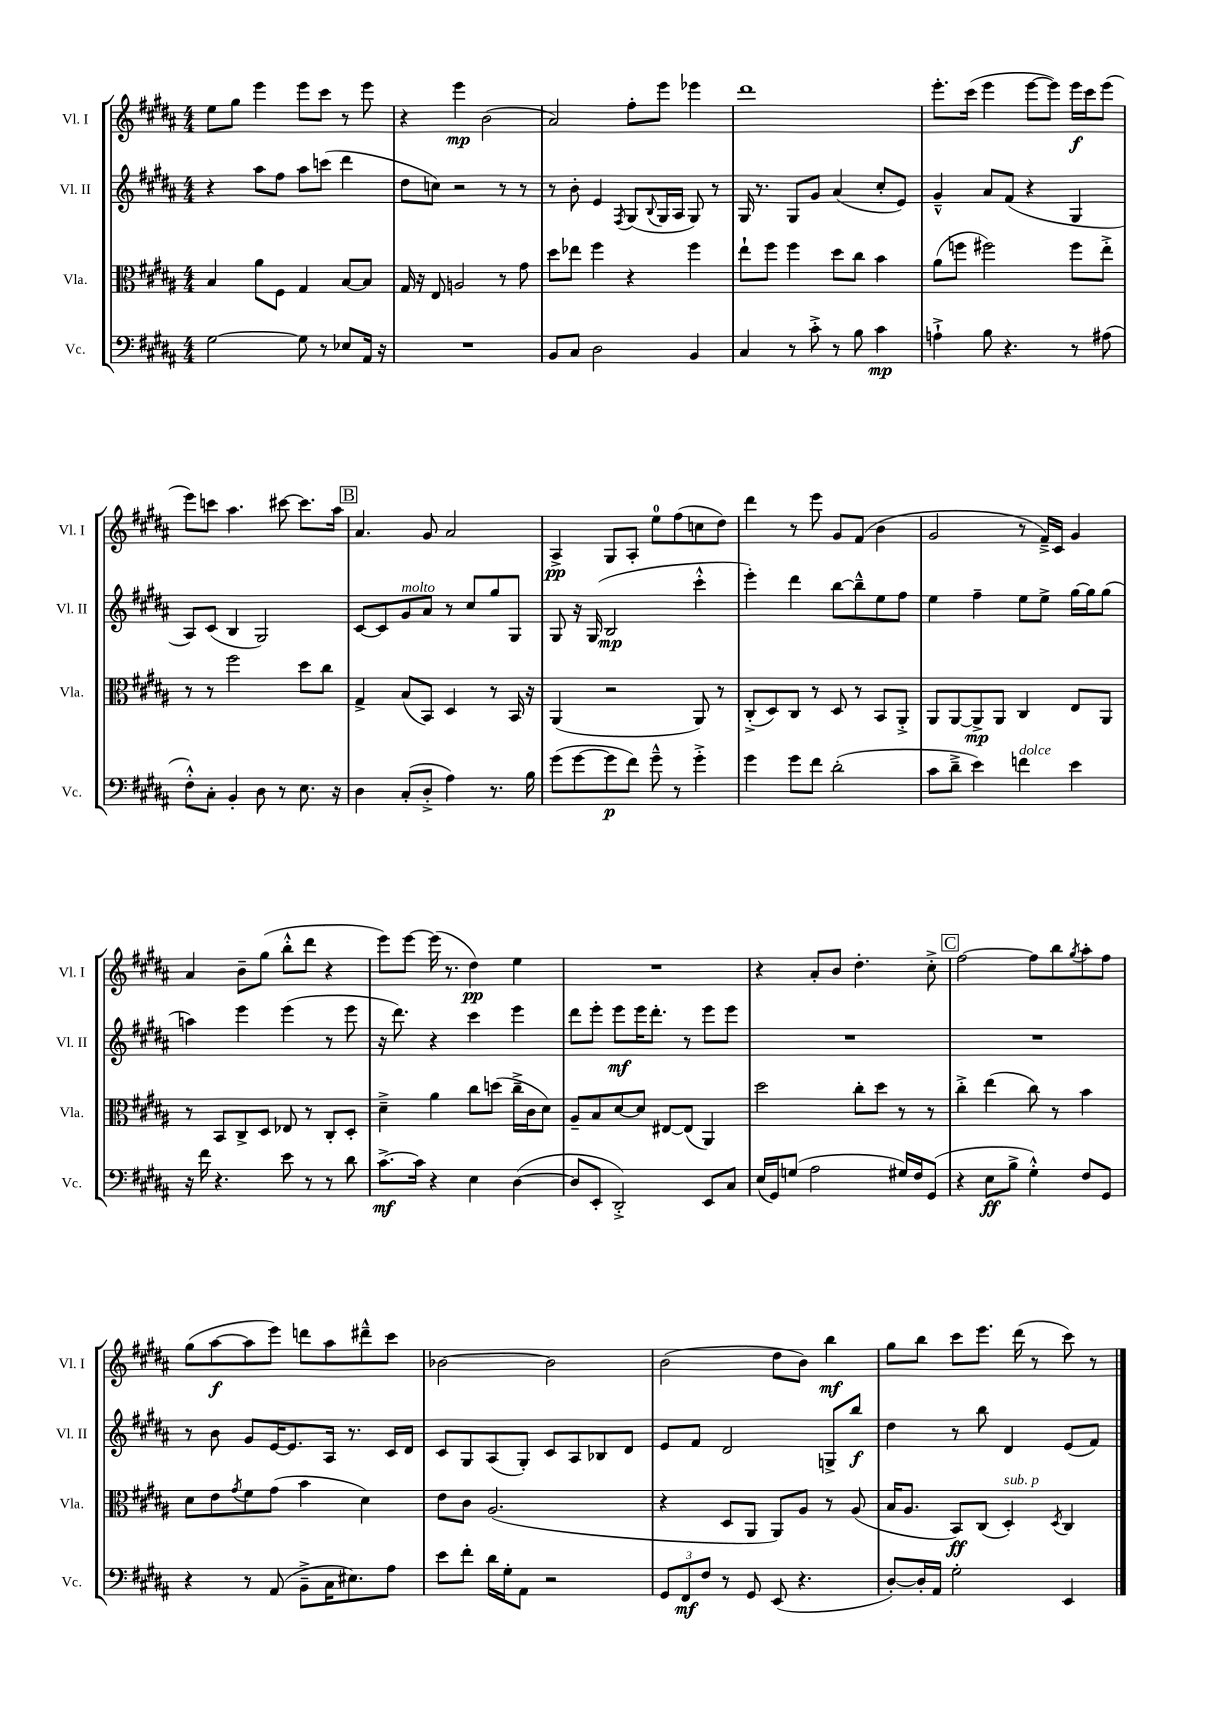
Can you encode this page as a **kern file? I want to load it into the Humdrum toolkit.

**kern	**dynam	**kern	**dynam	**kern	**dynam	**kern	**dynam
*part4	*part4	*part3	*part3	*part2	*part2	*part1	*part1
*staff4	*staff4	*staff3	*staff3	*staff2	*staff2	*staff1	*staff1
*I"Vc.	*	*I"Vla.	*	*I"Vl. II	*	*I"Vl. I	*
*I'Vc.	*	*I'Vla.	*	*I'Vl. II	*	*I'Vl. I	*
*clefF4	*	*clefC3	*	*clefG2	*	*clefG2	*
*k[f#c#g#d#a#]	*	*k[f#c#g#d#a#]	*	*k[f#c#g#d#a#]	*	*k[f#c#g#d#a#]	*
*M4/4	*	*M4/4	*	*M4/4	*	*M4/4	*
=7	=7	=7	=7	=7	=7	=7	=7
[2G#\	.	4B/	.	4r	.	8ee\L	.
.	.	.	.	.	.	8gg#\J	.
.	.	8a#\L	.	8aa#\L	.	4eee\	.
.	.	8F#\J	.	8ff#\J	.	.	.
8G#\]	.	4G#/	.	8aa#\L	.	8eee\L	.
8r	.	.	.	(8cccn\J	.	8ccc#\J	.
8E-X/L	.	[8B/L	.	4ddd#\	.	8r	.
16AA#/Jk	.	8B/J]	.	.	.	8eee\	.
16r	.	.	.	.	.	.	.
=8	=8	=8	=8	=8	=8	=8	=8
1r	.	16G#/	.	8dd#\L	.	4r	.
.	.	16r	.	.	.	.	.
.	.	8E/	.	8ccn\J)	.	.	.
.	.	2An/	.	2r	.	4eee\	mp
.	.	.	.	.	.	(2b\	.
.	.	8r	.	8r	.	.	.
.	.	8g#\	.	8r	.	.	.
=9	=9	=9	=9	=9	=9	=9	=9
8BB/L	.	8dd#\L	.	8r	.	2a#/)	.
8C#/J	.	8ee-X\J	.	8b'\	.	.	.
2D#\	.	4ff#\	.	4e/	.	.	.
.	.	.	.	8qF#/	.	.	.
.	.	4r	.	(8G#/L	.	8ff#'\L	.
.	.	.	.	8qqB/	.	.	.
.	.	.	.	16G#/L	.	8eee\J	.
.	.	.	.	16A#/JJ	.	.	.
4BB/	.	4ff#\	.	8G#/)	.	4eee-X\	.
.	.	.	.	8r	.	.	.
=10	=10	=10	=10	=10	=10	=10	=10
4C#/	.	8ee`\L	.	16G#/	.	1ddd#	.
.	.	.	.	8.r	.	.	.
.	.	8ff#\J	.	.	.	.	.
8r	.	4ff#\	.	8G#/L	.	.	.
8c#'^\	.	.	.	8g#/J	.	.	.
8r	.	8dd#\L	.	(4a#/	.	.	.
8B\	.	8cc#\J	.	.	.	.	.
4c#\	mp	4b\	.	8cc#'/L	.	.	.
.	.	.	.	8e/J)	.	.	.
=11	=11	=11	=11	=11	=11	=11	=11
4An`^\	.	(8a#\L	.	4g#~^^/	.	8.eee'\L	.
.	.	8ffn\J	.	.	.	.	.
.	.	.	.	.	.	(16ccc#\Jk	.
8B\	.	2ff#X\)	.	8a#/L	.	4eee\	.
4.r	.	.	.	(8f#/J	.	.	.
.	.	.	.	4r	.	[8eee\L	.
.	.	.	.	.	.	8eee\J])	.
8r	.	8ff#\L	.	4G#/	.	16eee\LL	f
.	.	.	.	.	.	16ccc#\J	.
(8A#X\	.	8ee'^\J	.	.	.	(8eee\J	.
!!LO:LB:g=z
=12	=12	=12	=12	=12	=12	=12	=12
8F#'^^\L)	.	8r	.	8A#/L)	.	8eee\L)	.
8C#'\J	.	8r	.	(8c#/J	.	8cccn\J	.
4BB'/	.	2ff#\	.	4B/	.	4.aa#\	.
8D#\	.	.	.	2G#/)	.	.	.
8r	.	.	.	.	.	[8ccc#X\	.
8.E\	.	8dd#\L	.	.	.	8.ccc#\L]	.
.	.	8cc#\J	.	.	.	.	.
16r	.	.	.	.	.	16aa#\Jk	.
!!LO:REH:place=s1:t=B
=13	=13	=13	=13	=13	=13	=13	=13
4D#\	.	4G#^/	.	[8c#/L	.	4.a#/	.
.	.	.	.	8c#/]	.	.	.
!	!	!	!	!LO:TX:a:i:t=molto	!	!	!
(8C#'/L	.	(8B/L	.	8g#/	.	.	.
8D#'^/J	.	8BB/J)	.	8a#/J	.	8g#/	.
4A#\)	.	4D#/	.	8r	.	2a#/	.
.	.	.	.	8cc#/L	.	.	.
8.r	.	8r	.	8gg#/	.	.	.
.	.	16BB/	.	8G#/J	.	.	.
16B\	.	16r	.	.	.	.	.
=14	=14	=14	=14	=14	=14	=14	=14
(8g#\L	.	(4AA#/	.	8G#/	.	4A#^/	pp
[8g#\	.	.	.	16r	.	.	.
.	.	.	.	(16G#/	.	.	.
8g#\]	p	2r	.	2B/	mp	8G#/L	.
8f#\J)	.	.	.	.	.	8A#'/J	.
8g#~^^\	.	.	.	.	.	8ee\L	.
8r	.	.	.	.	.	(8ff#\	.
4g#'^\	.	8AA#/)	.	4ccc#'^^\	.	8ccn\	.
.	.	8r	.	.	.	8dd#\J)	.
=15	=15	=15	=15	=15	=15	=15	=15
4g#\	.	(8C#'^/L	.	4eee'\)	.	4ddd#\	.
.	.	8D#/)	.	.	.	.	.
8g#\L	.	8C#/J	.	4ddd#\	.	8r	.
8f#\J	.	8r	.	.	.	8eee\	.
(2d#'\	.	8D#/	.	[8bb\L	.	8g#/L	.
.	.	8r	.	8bb~^^\]	.	(8f#/J	.
.	.	8BB/L	.	8ee\	.	4b\	.
.	.	8AA#'^/J	.	8ff#\J	.	.	.
=16	=16	=16	=16	=16	=16	=16	=16
8c#\L	.	8AA#/L	.	4ee\	.	2g#/	.
8d#~^\J	.	[8AA#/	.	.	.	.	.
4e\)	.	8AA#^/]	mp	4ff#~\	.	.	.
.	.	8AA#/J	.	.	.	.	.
!LO:TX:a:i:t=dolce	!	!	!	!	!	!	!
4fn\	.	4C#/	.	8ee\L	.	8r	.
.	.	.	.	8ee^\J	.	16f#~^/LL)	.
.	.	.	.	.	.	16c#/JJ	.
4e\	.	8E/L	.	[16gg#\LL	.	4g#/	.
.	.	.	.	16gg#\J]	.	.	.
.	.	8AA#/J	.	(8gg#\J	.	.	.
!!LO:LB:g=z
=17	=17	=17	=17	=17	=17	=17	=17
16r	.	8r	.	4aan\)	.	4a#/	.
16f#\	.	.	.	.	.	.	.
4.r	.	8BB/L	.	.	.	.	.
.	.	8C#^/	.	4eee\	.	8b~\L	.
.	.	8D#/J	.	.	.	(8gg#\J	.
8e\	.	8E-X/	.	(4eee\	.	8bb'^^\L	.
8r	.	8r	.	.	.	8ddd#\J	.
8r	.	8C#'/L	.	8r	.	4r	.
8d#\	.	8D#'/J	.	8eee\	.	.	.
=18	=18	=18	=18	=18	=18	=18	=18
[8.c#^\L	mf	4d#~^\	.	16r	.	8eee\L)	.
.	.	.	.	8.ddd#\)	.	.	.
.	.	.	.	.	.	[8eee\J	.
16c#\Jk]	.	.	.	.	.	.	.
4r	.	4a#\	.	4r	.	(16eee\]	.
.	.	.	.	.	.	8.r	.
4E\	.	8cc#\L	.	4ccc#\	.	4dd#\)	pp
.	.	(8ddn\J	.	.	.	.	.
([4D#\	.	16cc#~^\LL	.	4eee\	.	4ee\	.
.	.	16c#\J	.	.	.	.	.
.	.	8d#\J)	.	.	.	.	.
=19	=19	=19	=19	=19	=19	=19	=19
8D#/L]	.	8A#~/L	.	8ddd#\L	.	1r	.
8EE'/J	.	8B/	.	8eee'\J	.	.	.
2DD#'^/)	.	[8d#/	.	8eee\L	mf	.	.
.	.	8d#/J]	.	16eee\K	.	.	.
.	.	.	.	8.ddd#'\J	.	.	.
.	.	[8E#X/L	.	.	.	.	.
.	.	(8E#/J]	.	8r	.	.	.
8EE/L	.	4AA#/)	.	8eee\L	.	.	.
8C#/J	.	.	.	8eee\J	.	.	.
=20	=20	=20	=20	=20	=20	=20	=20
(16E/LL	.	2dd#\	.	1r	.	4r	.
16GG#/J)	.	.	.	.	.	.	.
(8Gn/J	.	.	.	.	.	.	.
2A#\	.	.	.	.	.	8a#'/L	.
.	.	.	.	.	.	8b/J	.
.	.	8cc#'\L	.	.	.	4.dd#'\	.
.	.	8dd#\J	.	.	.	.	.
16G#X/LL)	.	8r	.	.	.	.	.
16F#/J	.	.	.	.	.	.	.
(8GG#/J	.	8r	.	.	.	8cc#'^\	.
!!LO:REH:place=s1:t=C
=21	=21	=21	=21	=21	=21	=21	=21
4r	.	4cc#'^\	.	1r	.	[2ff#\	.
8E\L	ff	(4ee\	.	.	.	.	.
8B^\J	.	.	.	.	.	.	.
4G#'^^\)	.	8cc#\)	.	.	.	8ff#\L]	.
.	.	8r	.	.	.	8bb\	.
.	.	.	.	.	.	8qgg#/	.
8F#/L	.	4b\	.	.	.	8aa#'\	.
8GG#/J	.	.	.	.	.	8ff#\J	.
!!LO:LB:g=z
=22	=22	=22	=22	=22	=22	=22	=22
4r	.	8d#\L	.	8r	.	(8gg#\L	.
.	.	8e\	.	8b\	.	[8aa#\	f
.	.	8qg#/	.	.	.	.	.
8r	.	8f#\	.	8g#/L	.	8aa#\]	.
(8AA#/	.	(8g#\J	.	[16e/K	.	8eee\J)	.
.	.	.	.	8.e/]	.	.	.
8BB~^\L	.	4b\	.	.	.	8dddn\L	.
16C#\K	.	.	.	16A#/Jk	.	8aa#\	.
8.E#X\)	.	.	.	8.r	.	.	.
.	.	4d#\)	.	.	.	8ddd#X~^^\	.
8A#\J	.	.	.	16c#/LL	.	8ccc#\J	.
.	.	.	.	16d#/JJ	.	.	.
=23	=23	=23	=23	=23	=23	=23	=23
8e\L	.	8e\L	.	8c#/L	.	[2b-X\	.
8f#'\J	.	8c#\J	.	8G#/	.	.	.
16d#\LL	.	(2.A#/	.	(8A#/	.	.	.
16G#'\J	.	.	.	.	.	.	.
8AA#\J	.	.	.	8G#'/J)	.	.	.
2r	.	.	.	8c#/L	.	2b-\]	.
.	.	.	.	8A#/	.	.	.
.	.	.	.	8B-X/	.	.	.
.	.	.	.	8d#/J	.	.	.
=24	=24	=24	=24	=24	=24	=24	=24
12GG#/L	.	4r	.	8e/L	.	(2b\	.
12FF#/	mf	.	.	.	.	.	.
.	.	.	.	8f#/J	.	.	.
12F#/J	.	.	.	.	.	.	.
8r	.	8D#/L	.	2d#/	.	.	.
8GG#/	.	8AA#/J	.	.	.	.	.
(8EE/	.	8AA#/L)	.	.	.	8dd#\L	.
4.r	.	8A#/J	.	.	.	8b\J)	.
.	.	8r	.	8Gn^/L	.	4bb\	mf
.	.	(8A#/	.	8bb/J	f	.	.
=25	=25	=25	=25	=25	=25	=25	=25
[8D#'/L)	.	16B/KL	.	4dd#\	.	8gg#\L	.
.	.	8.A#/J	.	.	.	.	.
16D#'/L]	.	.	.	.	.	8bb\J	.
16AA#/JJ	.	.	.	.	.	.	.
2G#'\	.	8BB/L)	ff	8r	.	8ccc#\L	.
.	.	(8C#/J	.	8bb\	.	8.eee\J	.
!	!	!LO:TX:a:i:t=sub. p	!	!	!	!	!
.	.	4D#'/)	.	4d#/	.	.	.
.	.	.	.	.	.	(16ddd#\	.
.	.	.	.	.	.	8r	.
.	.	8qD#/	.	.	.	.	.
4EE/	.	4C#/	.	(8e/L	.	8ccc#\)	.
.	.	.	.	8f#/J)	.	8r	.
==	==	==	==	==	==	==	==
*-	*-	*-	*-	*-	*-	*-	*-
